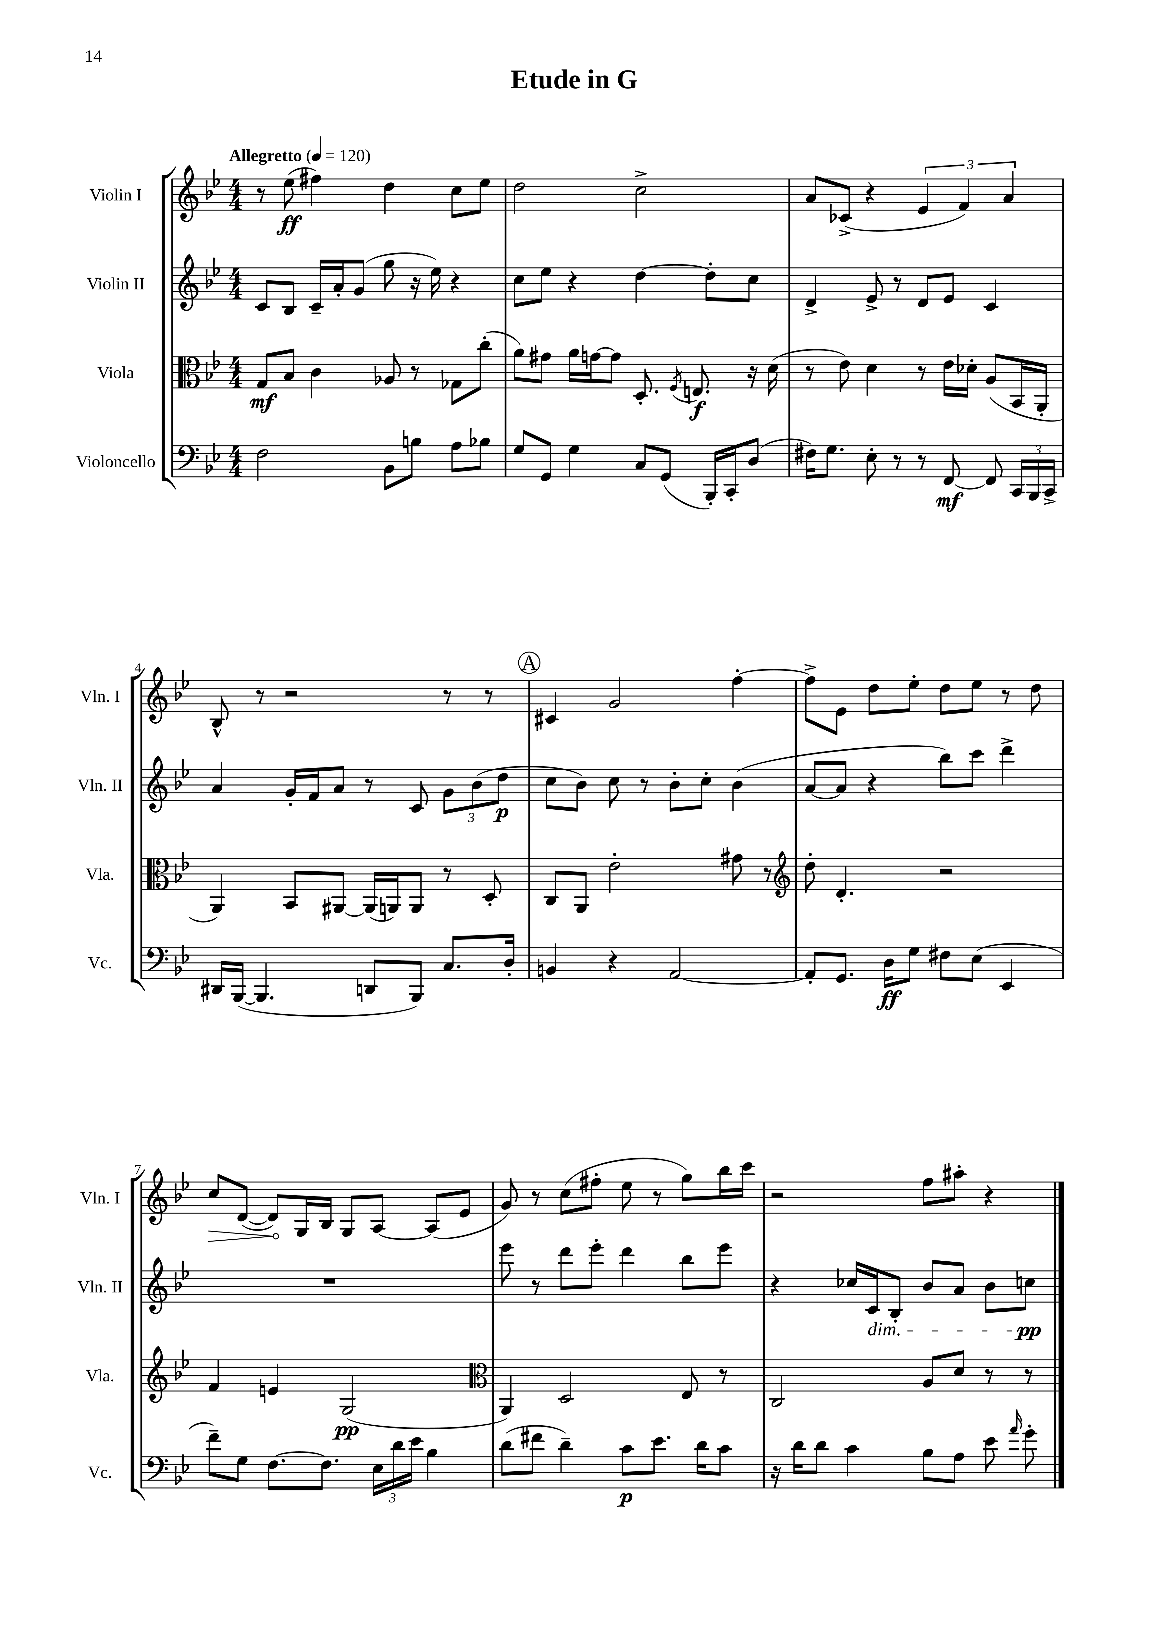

**kern	**kern	**kern	**kern
*staff4	*staff3	*staff2	*staff1
*clefF4	*clefC3	*clefG2	*clefG2
*k[b-e-]	*k[b-e-]	*k[b-e-]	*k[b-e-]
*M4/4	*M4/4	*M4/4	*M4/4
*MM120	*MM120	*MM120	*MM120
2F\	8G/L	8c/L	8r
.	8B-/J	8B-/J	(8ee-\
.	4c\	16c~/LL	4ff#\)
.	.	16a'/J	.
.	.	(8g/J	.
8BB-\L	8A-/	8gg\	4dd\
8B\J	8r	16r	.
.	.	16ee-\)	.
8A\L	8G-\L	4r	8cc\L
8B-\J	(8cc'\J	.	8ee-\J
=	=	=	=
8G/L	8a\L)	8cc\L	2dd\
8GG/J	8g#\J	8ee-\J	.
4G\	16a\LL	4r	.
.	[16g\J	.	.
.	8g\]J	.	.
8C/L	8.D'/	[4dd\	2cc^\
(8GG/J	.	.	.
.	8qF/	.	.
.	8.E/	.	.
16BBB-'/LL)	.	8dd'\]L	.
16CC'/J	.	.	.
(8D/J	16r	8cc\J	.
.	(16d\	.	.
=	=	=	=
16F#\LK)	8r	4d^/	8a/L
8.G\J	.	.	.
.	8e-\)	.	(8c-^/J
8E-'\	4d\	8e-^/	4r
8r	.	8r	.
8r	8r	8d/L	6e-/
[8FF/	16e-\LL	8e-/J	.
.	.	.	6f/)
.	16d-'\JJ	.	.
8FF/]	(8A/L	4c/	.
.	.	.	6a/
24CC/LL	16BB-/L	.	.
24BBB-/	.	.	.
.	16AA'/JJ	.	.
24CC^/JJ	.	.	.
=	=	=	=
16DD#/LL	4AA/)	4a/	8B-^^/
([16BBB-/JJ	.	.	.
4.BBB-/]	.	.	8r
.	8BB-/L	16g'/LL	2r
.	.	16f/J	.
.	[8AA#/J	8a/J	.
8DD/L	(16AA#/]LL	8r	.
.	16AA/J)	.	.
8BBB-/J)	8AA/J	8c/	.
8.C/L	8r	12g\L	8r
.	.	(12b-\	.
.	8D'/	.	8r
.	.	12dd\J	.
16D'/Jk	.	.	.
=	=	=	=
4BB/	8C/L	8cc\L	4c#/
.	8AA/J	8b-\J)	.
4r	2e-'\	8cc\	2g/
.	.	8r	.
[2AA/	.	8b-'\L	.
.	.	8cc'\J	.
.	8g#\	(4b-\	[4ff'\
.	8r	.	.
=	=	=	=
*	*clefG2	*	*
8AA'/]L	8dd'\	[8a/L	8ff^\]L
8.GG/J	4.d'/	8a/]J	8e-\J
.	.	4r	8dd\L
16D\LK	.	.	.
8G\J	.	.	8ee-'\J
8F#\L	2r	8bb-\L)	8dd\L
(8E-\J	.	8ccc\J	8ee-\J
4EE-/	.	4ddd^\	8r
.	.	.	8dd\
=	=	=	=
8f~\L)	4f/	1r	8cc/L
8G\J	.	.	([8d/J
[8.F\L	4e/	.	8d/]L)
.	.	.	16G/L
8.F\]J	.	.	16B-/JJ
.	(2G/	.	8G/L
24E-\LL	.	.	[8A/J
24d\	.	.	.
24e-\JJ	.	.	.
4B-\	.	.	(8A/]L
.	.	.	8e-/J
=	=	=	=
*	*clefC3	*	*
(8d\L	4AA/)	8eee-\	8g/)
8f#\J	.	8r	8r
4d~\)	2D/	8ddd\L	(8cc\L
.	.	8eee-'\J	8ff#'\J
8c\L	.	4ddd\	8ee-\
8.e-\J	.	.	8r
.	8E-/	8bb-\L	8gg\L)
16d\LK	.	.	.
8c\J	8r	8eee-\J	16bb-\L
.	.	.	16ccc\JJ
=	=	=	=
16r	2C/	4r	2r
16d\LK	.	.	.
8d\J	.	.	.
4c\	.	16cc-/LL	.
.	.	16c/J	.
.	.	8B-'/J	.
8B-\L	8A/L	8b-/L	8ff\L
8A\J	8d/J	8a/J	8aa#'\J
8e-\	8r	8b-\L	4r
16qqa/	.	.	.
8g'\	8r	8cc\J	.
==	==	==	==
*-	*-	*-	*-
